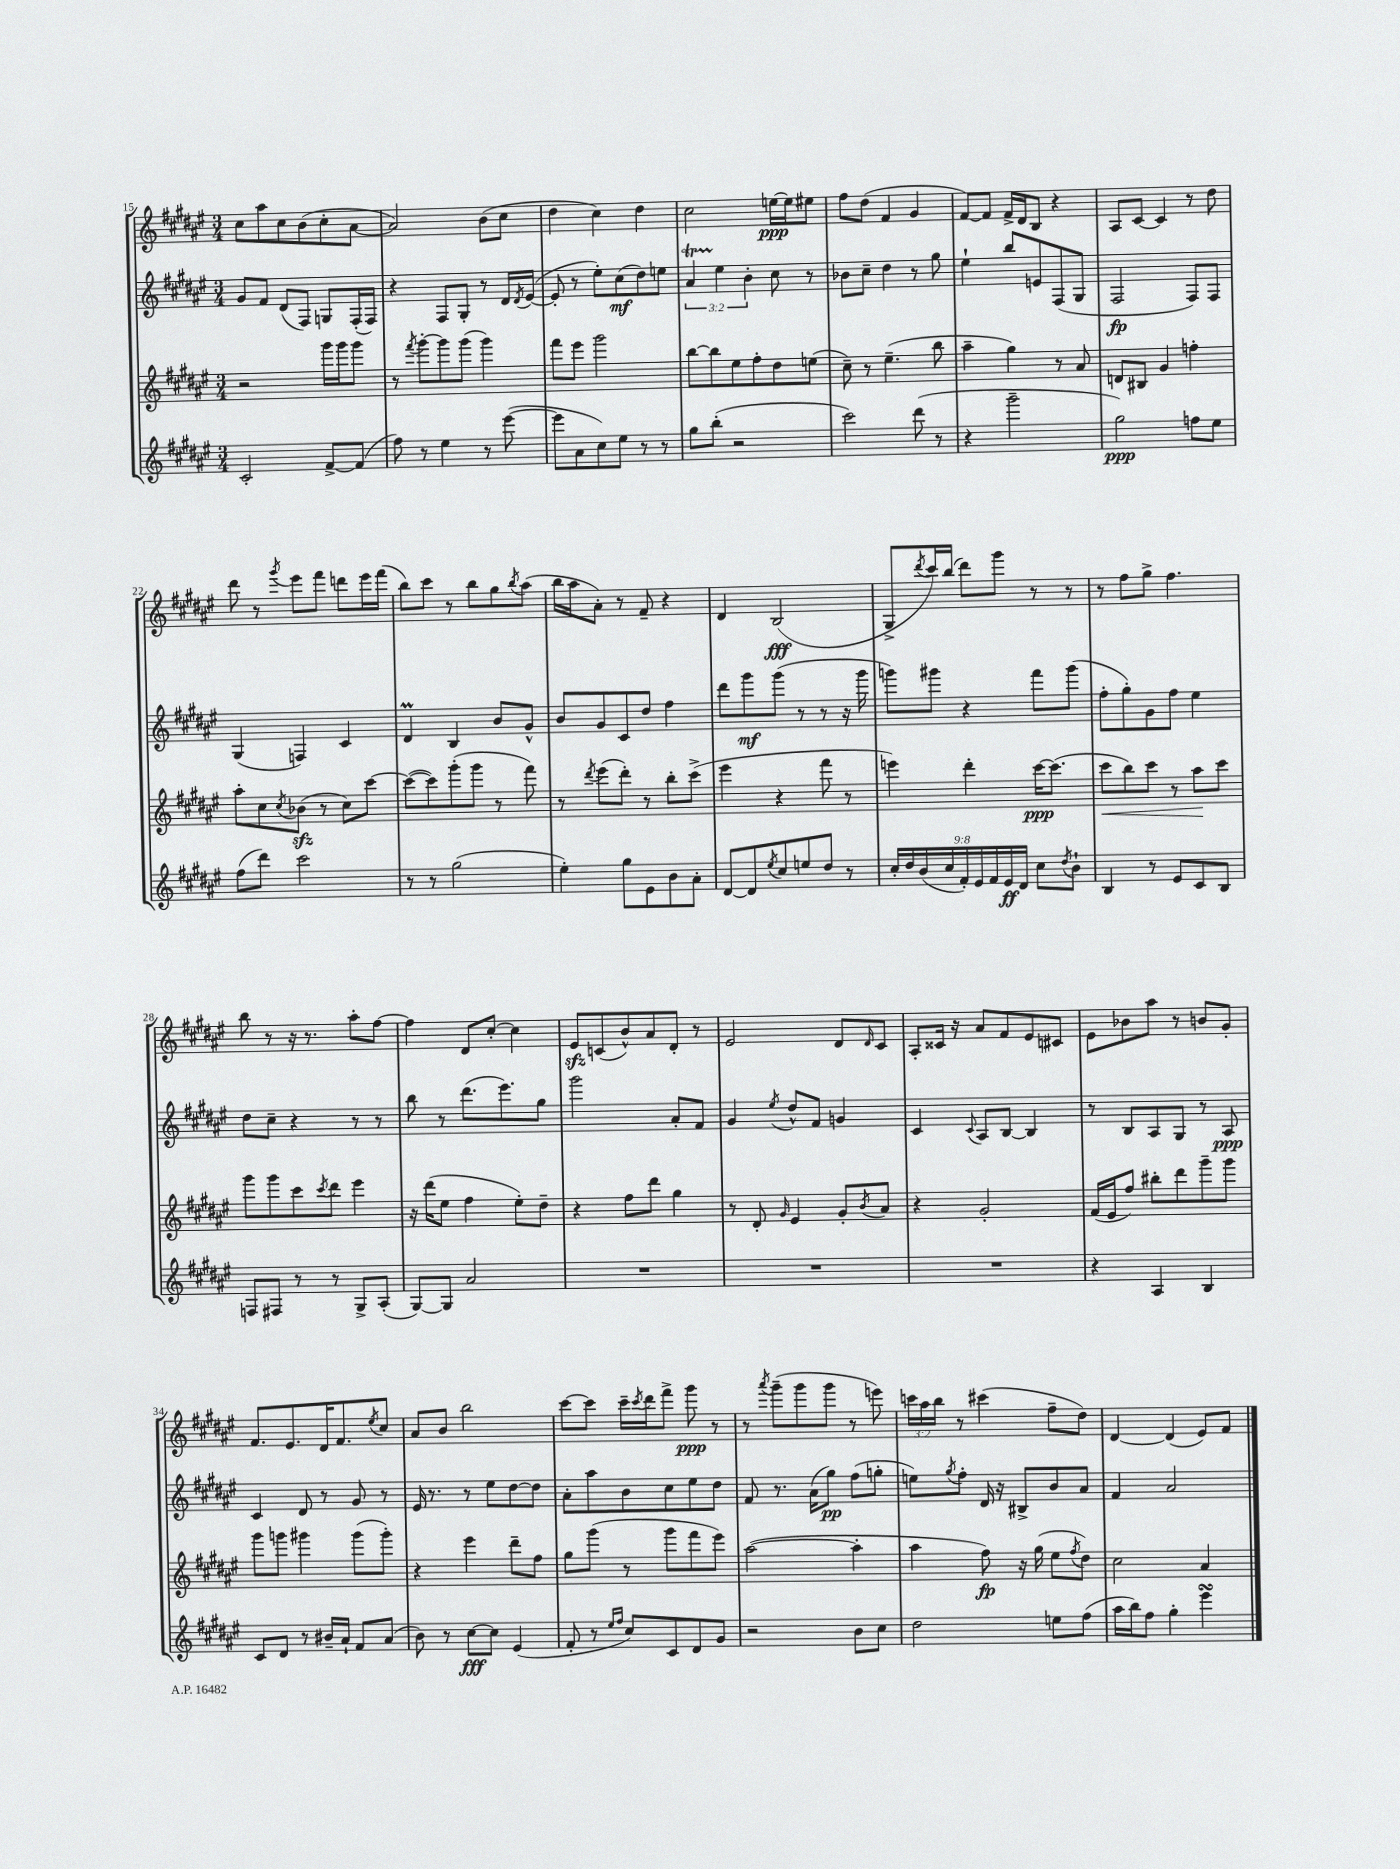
<<
\new StaffGroup <<
\new Staff = "s0" {
    \clef treble \key fis \major \numericTimeSignature \time 3/4 \override Staff.TupletNumber.text = #tuplet-number::calc-fraction-text
    cis''8 ais''8 cis''8 b'8( cis''8-. ais'8~ |
    ais'2) b'8( cis''8 |
    dis''4 cis''4) dis''4 |
    cis''2 e''16~\ppp e''16 eis''8 |
    fis''8 dis''8( fis'4 gis'4 |
    fis'8~) fis'8 fis'16-> dis'16 b8 r4 |
    ais8 cis'8~ cis'4 r8 dis''8 |
    dis'''8 r8 \acciaccatura { gis'''8 } eis'''8 fis'''8 d'''8 eis'''16 fis'''16( |
    b''8) cis'''8 r8 b''8 gis''8 \acciaccatura { b''8 } ais''8( |
    b''16 ais''16 ais'8-.) r8 fis'8-- r4 |
    dis'4 b2\fff( |
    gis8-> \acciaccatura { dis'''8 } cis'''16) b''16( dis'''8) gis'''8 r8 r8 |
    r8 fis''8 gis''8-> fis''4. |
    b''8 r8 r16 r8. ais''8-. fis''8~ |
    fis''4 dis'8 cis''8~-. cis''4 |
    eis'8\sfz c'8( b'8-^) ais'8 dis'8-. r8 |
    eis'2 dis'8 \grace { dis'16 } cis'8 |
    ais8-. cisis'16 r16 ais'8 fis'8 eis'8 cis'8 |
    eis'8 bes'8 ais''8 r8 b'8 gis'8-. |
    fis'8. eis'8. dis'16 fis'8. \acciaccatura { eis''8 } cis''8 |
    ais'8 b'8 b''2 |
    cis'''8~ cis'''8 cis'''16-- \acciaccatura { cis'''8 } dis'''16 fis'''8-> gis'''8\ppp r8 |
    r8 \acciaccatura { ais'''8 } gis'''8--( gis'''8 gis'''8 r8 e'''8) |
    \tuplet 3/2 { c'''16 ais''16 b''16 } r8 cis'''4( fis''8-- dis''8) |
    dis'4~ dis'4( eis'8) fis'8 \bar "|." |
}
\new Staff = "s1" {
    \clef treble \key fis \major \numericTimeSignature \time 3/4 \override Staff.TupletNumber.text = #tuplet-number::calc-fraction-text
    gis'8 fis'8 dis'8( fis8) g8 fis16-.( fis16) |
    r4 fis8 gis8-. r8 dis'16 \acciaccatura { dis'8 } eis'16~( |
    eis'8-. r8 eis''8-.) cis''8\mf( dis''8) e''8 |
    \tuplet 3/2 { ais'4\startTrillSpan eis''4\stopTrillSpan b'4-. } cis''8 r8 |
    bes'8 cis''8-- dis''4 r8 gis''8 |
    eis''4-! b''8 e'8 fis8( gis8 |
    fis2\fp fis8) fis8 |
    gis4( f4) cis'4 |
    dis'4\prall b4 b'8 gis'8-^ |
    b'8 gis'8 cis'8 dis''8 fis''4 |
    dis'''8 gis'''8\mf gis'''8( r8 r8 r16 gis'''16 |
    g'''8) gis'''8 r4 fis'''8 gis'''8( |
    fis''8-. gis''8-.) gis'8 fis''8 eis''4 |
    dis''8 cis''8-- r4 r8 r8 |
    b''8 r8 dis'''8.( eis'''8.) gis''8 |
    gis'''2 ais'8-. fis'8 |
    gis'4 \acciaccatura { eis''8 } dis''8-^ fis'8 g'4 |
    cis'4 \appoggiatura { cis'8 } ais8 b8~ b4 |
    r8 b8 ais8 gis8 r8 ais8\ppp |
    cis'4 dis'8 r8 gis'8 r8 |
    eis'16 r8. r8 eis''8 dis''8~ dis''8 |
    ais'8-. ais''8 b'8 cis''8 eis''8 dis''8 |
    fis'8 r8. ais'16( gis''8\pp) fis''8( g''8-. |
    e''8) \acciaccatura { gis''8 } fis''8-. dis'16 r16 bis8-> b'8 ais'8 |
    fis'4 ais'2 \bar "|." |
}
\new Staff = "s2" {
    \clef treble \key fis \major \numericTimeSignature \time 3/4
    r2 gis'''16 gis'''16 gis'''8 |
    r8 \acciaccatura { fis'''8 } gis'''8~-. gis'''8 gis'''8( gis'''4) |
    fis'''8 eis'''8 gis'''2 |
    b''8~ b''8 eis''8 fis''8-. dis''8 e''8( |
    cis''8--) r8 eis''4.--( b''8 |
    ais''4-- gis''4) r8 ais'8 |
    d'8 bis8 gis'4 f''4-. |
    ais''8-. cis''8 \acciaccatura { cis''8 } bes'8\sfz( r8 cis''8) cis'''8~ |
    cis'''8~( cis'''8) gis'''8-.( gis'''8 r8 fis'''8) |
    r8 \acciaccatura { dis'''8 } eis'''8( dis'''8-.) r8 b''8-. cis'''8->( |
    eis'''4 r4 fis'''8 r8 |
    e'''4) dis'''4-. cis'''16~\ppp cis'''8.( |
    cis'''8\< b''8) cis'''8 r8 ais''8\! cis'''8 |
    gis'''8 gis'''8 cis'''8 \acciaccatura { cis'''8 } dis'''8 eis'''4 |
    r16 dis'''16( eis''8 fis''4 eis''8-.) dis''8-- |
    r4 fis''8 dis'''8 gis''4 |
    r8 dis'8-. \grace { gis'16 } eis'4 gis'8-. \acciaccatura { b'8 } ais'8 |
    r4 gis'2-. |
    fis'16( eis'16 fis''8) bis''8-. dis'''8 gis'''8-- gis'''8 |
    gis'''8 g'''8 gis'''4 gis'''8( gis'''8-.) |
    r4 eis'''4 dis'''8-- fis''8 |
    gis''8 gis'''8( r8 gis'''8 fis'''8 eis'''8) |
    ais''2~( ais''4-. |
    ais''4 fis''8\fp) r16 gis''16( eis''8 \acciaccatura { fis''8 } dis''8) |
    cis''2 ais'4 \bar "|." |
}
\new Staff = "s3" {
    \clef treble \key fis \major \numericTimeSignature \time 3/4 \override Staff.TupletNumber.text = #tuplet-number::calc-fraction-text
    cis'2-. fis'8~-> fis'8( |
    fis''8) r8 eis''4 r8 eis'''8~( |
    eis'''8 ais'8 cis''8) eis''8 r8 r8 |
    gis''8 b''8-.( r2 |
    cis'''2) dis'''8( r8 |
    r4 gis'''2-- |
    gis''2\ppp) f''8 eis''8 |
    fis''8( dis'''8) cis'''2 |
    r8 r8 gis''2( |
    eis''4-.) gis''8 eis'8 b'8 ais'8-. |
    dis'8~ dis'8 \acciaccatura { eis''8 } cis''8 e''8 dis''8 r8 |
    \tuplet 9/8 { cis''16-. dis''16 b'16( cis''16 fis'16-.) eis'16 fis'16 eis'16\ff dis'16 } cis''8 \acciaccatura { dis''8 } b'8-! |
    b4 r8 eis'8 cis'8 b8 |
    f8 fis8 r8 r8 gis8-> ais8-.( |
    gis8~) gis8 ais'2 |
    R2. |
    R2. |
    R2. |
    r4 ais4 b4 |
    cis'8 dis'8 r8 bis'16-- ais'16-! fis'8 ais'8( |
    b'8) r8 cis''8~\fff cis''8 eis'4( |
    fis'8-. r8 \grace { eis''16 fis''16 } cis''8) cis'8 dis'8 gis'8 |
    r2 b'8 cis''8 |
    dis''2 e''8 fis''8( |
    ais''16 b''16) fis''8 gis''4-. eis'''4\turn \bar "|." |
}
>>
>>
\layout { \context { \Score currentBarNumber = #15 } }
